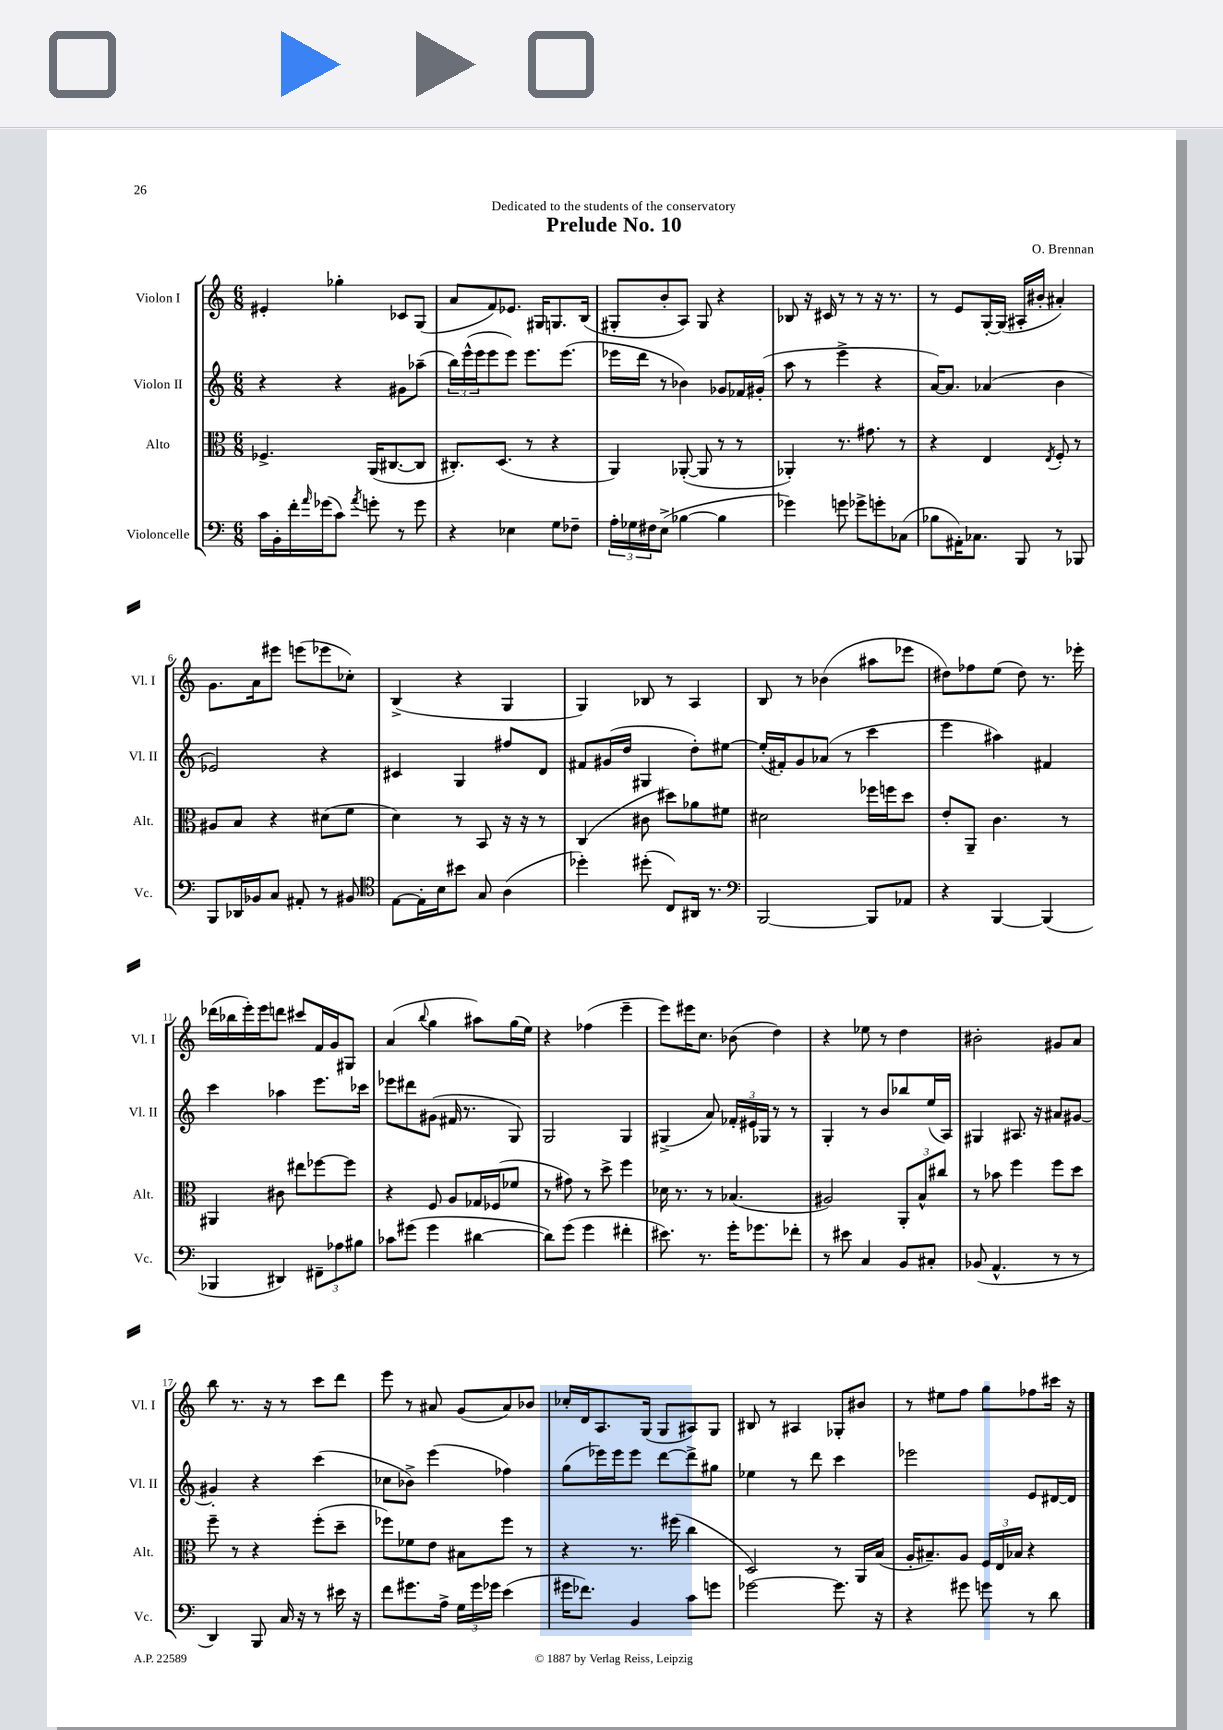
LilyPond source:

\header { title = "Prelude No. 10" composer = "O. Brennan" dedication = "Dedicated to the students of the conservatory" }
<<
\new StaffGroup <<
\new Staff = "s0" \with { instrumentName = "Violon I" shortInstrumentName = "Vl. I" } {
    \clef treble \key c \major \numericTimeSignature \time 6/8
    eis'4-. ges''4-. ces'8 g8( |
    a'8 f'8) ees'8. gis16 g8. b16( |
    gis8-. b'8-. a8) gis8 r4 |
    bes8 r16 cis'16 r8 r8 r16 r8. |
    r8 e'8 g16~-. g16( ais16-. bis'16-. ais'4-.) |
    g'8. a'16 eis'''8 e'''8( ees'''8 ces''8-.) |
    b4->( r4 g4 |
    g4) bes8 r8 a4 |
    b8 r8 bes'4( ais''8 ees'''8 |
    dis''8) fes''8 e''8( dis''8) r8. ees'''16-. |
    des'''16( bes''16 e'''16-.) e'''16 d'''8 cis'''8 f'16 g'16 gis8 |
    a'4( \appoggiatura { b''8 } g''4 ais''8) g''16( e''16) |
    r4 fes''4( e'''4-- |
    e'''8) eis'''16 c''8. bes'8( d''4) |
    r4 ees''8 r8 d''4 |
    bis'2-. gis'8 a'8 |
    b''8 r8. r16 r8 c'''8 d'''8 |
    e'''8 r8 ais'8 g'8( ais'8) bes'8 |
    ces''16-. d'16 a8. g16( g8 ais8) g8 |
    bis8 r8 ais4 ges8-. bis'8 |
    r8 eis''8 f''8 g''8 fes''8 cis'''16 r16 \bar "|." |
}
\new Staff = "s1" \with { instrumentName = "Violon II" shortInstrumentName = "Vl. II" } {
    \clef treble \key c \major \numericTimeSignature \time 6/8
    r4 r4 gis'8 aes''8--( |
    \tuplet 3/2 { b''16) e'''16-^( e'''16 } e'''8 e'''8) e'''8. e'''8.( |
    ees'''16 d'''16 r8 bes'4) ges'8 fes'16 gis'16-.( |
    a''8 r8 e'''4-> r4 |
    a'16~) a'8. aes'4( b'4 |
    ees'2) r4 |
    cis'4 g4 fis''8 d'8 |
    fis'8 gis'16( d''16 gis4 d''8-.) eis''8~ |
    eis''16-.( fis'16-.) g'8 aes'8( r8 c'''4 |
    e'''4 ais''4) fis'4 |
    c'''4 aes''4 e'''8. ces'''16 |
    ees'''8 dis'''8 gis'8( fis'16 r8. g8) |
    g2 g4 |
    gis4->( a'8) \tuplet 3/2 { fes'16-. eis'16 ges16 } r8 r8 |
    g4-. r8 b'8 bes''8 e''16( a16) |
    gis4 ais8. r16 ais'8 gis'8~ |
    gis'4-. r4 c'''4( |
    ces''8 bes'8->) e'''4( fes''4) |
    g''8( ees'''16) ees'''16 ees'''8 d'''8~ d'''8-> gis''8 |
    ees''4 r8 d'''8 c'''4 |
    ees'''2 e'8 dis'16~ dis'16 \bar "|." |
}
\new Staff = "s2" \with { instrumentName = "Alto" shortInstrumentName = "Alt." } {
    \clef alto \key c \major \numericTimeSignature \time 6/8
    fes4.-> a,16( cis8.~ cis8 |
    cis8.-.) d8.( r8 r4 |
    a,4) aes,8~-.( aes,8 r8 r8 |
    aes,4-.) r8. gis'8. r8 |
    r4 e4 \acciaccatura { e8 } f8-. r8 |
    ais8 b8 r4 dis'8( f'8 |
    d'4) r8 b,8 r16 r16 r8 |
    c4( cis'8 dis''8) aes'8 fis'8 |
    dis'2 fes''16 f''16 d''8 |
    e'8-. a,8-- c'4. r8 |
    ais,4 cis'8 eis''8 fes''8~ fes''8 |
    r4 f8 a8 ges16 fes16( fes'8 |
    r8 gis'8) r8 d''8-> f''4 |
    des'16 r8. r8 bes4.( |
    ais2) \tuplet 3/2 { a,8-. b8-^ cis''8 } |
    r8 bes'8 f''4 f''8 d''8 |
    f''8-- r8 r4 f''8-.( d''8-- |
    fes''8) fes'8 e'8 bis8 fes''8 r8 |
    r4 r8. fis''16( c''4 |
    d2) r8 a,16 b16( |
    a16-. bis8.--) a8 \tuplet 3/2 { f16 e16 bes16 } r4 \bar "|." |
}
\new Staff = "s3" \with { instrumentName = "Violoncelle" shortInstrumentName = "Vc." } {
    \clef bass \key c \major \numericTimeSignature \time 6/8
    c'16 b,16-. f'16-. \grace { a'16 } ges'16( c'8) \acciaccatura { a'8 } g'8-. r8 g'8 |
    r4 ees4 g8 fes8-- |
    \tuplet 3/2 { a16-. ges16 fis16 } e8->( bes4~ bes4 |
    ges'4) g'8 ges'8-> g'8-. ces8( |
    bes8 ais,16-.) ces8. b,,8 r8 bes,,8 |
    b,,8 des,16 bes,16 c8 ais,8-. r8 bis,8 |
    \clef tenor e8~ e16-. b16 bis'8 g8 a4( |
    des''4-.) dis''8-.( c8) ais,16 r8. |
    \clef bass b,,2~ b,,8 aes,8 |
    r4 b,,4~ b,,4( |
    bes,,4 dis,4) \tuplet 3/2 { fis,8-- aes8 bis8 } |
    ces'8 gis'8( gis'4 dis'4~ |
    dis'8) g'8( g'4 fis'4-. |
    eis'8.) r8. g'16-. ges'8. fes'8-. |
    r8 eis'8 c4 b,8 cis8-. |
    bes,8( a,4.-^ r8 r8 |
    d,4) b,,8 c16 r16 r8 eis'16 r16 |
    f'8 gis'8. a16-> \tuplet 3/2 { g16 gis'16 ges'16 } e'4( |
    gis'16 fes'8.) b,4 c'8 g'8 |
    ges'2~ ges'8. r16 |
    r4 gis'8 g'8 r8 d'8 \bar "|." |
}
>>
>>
